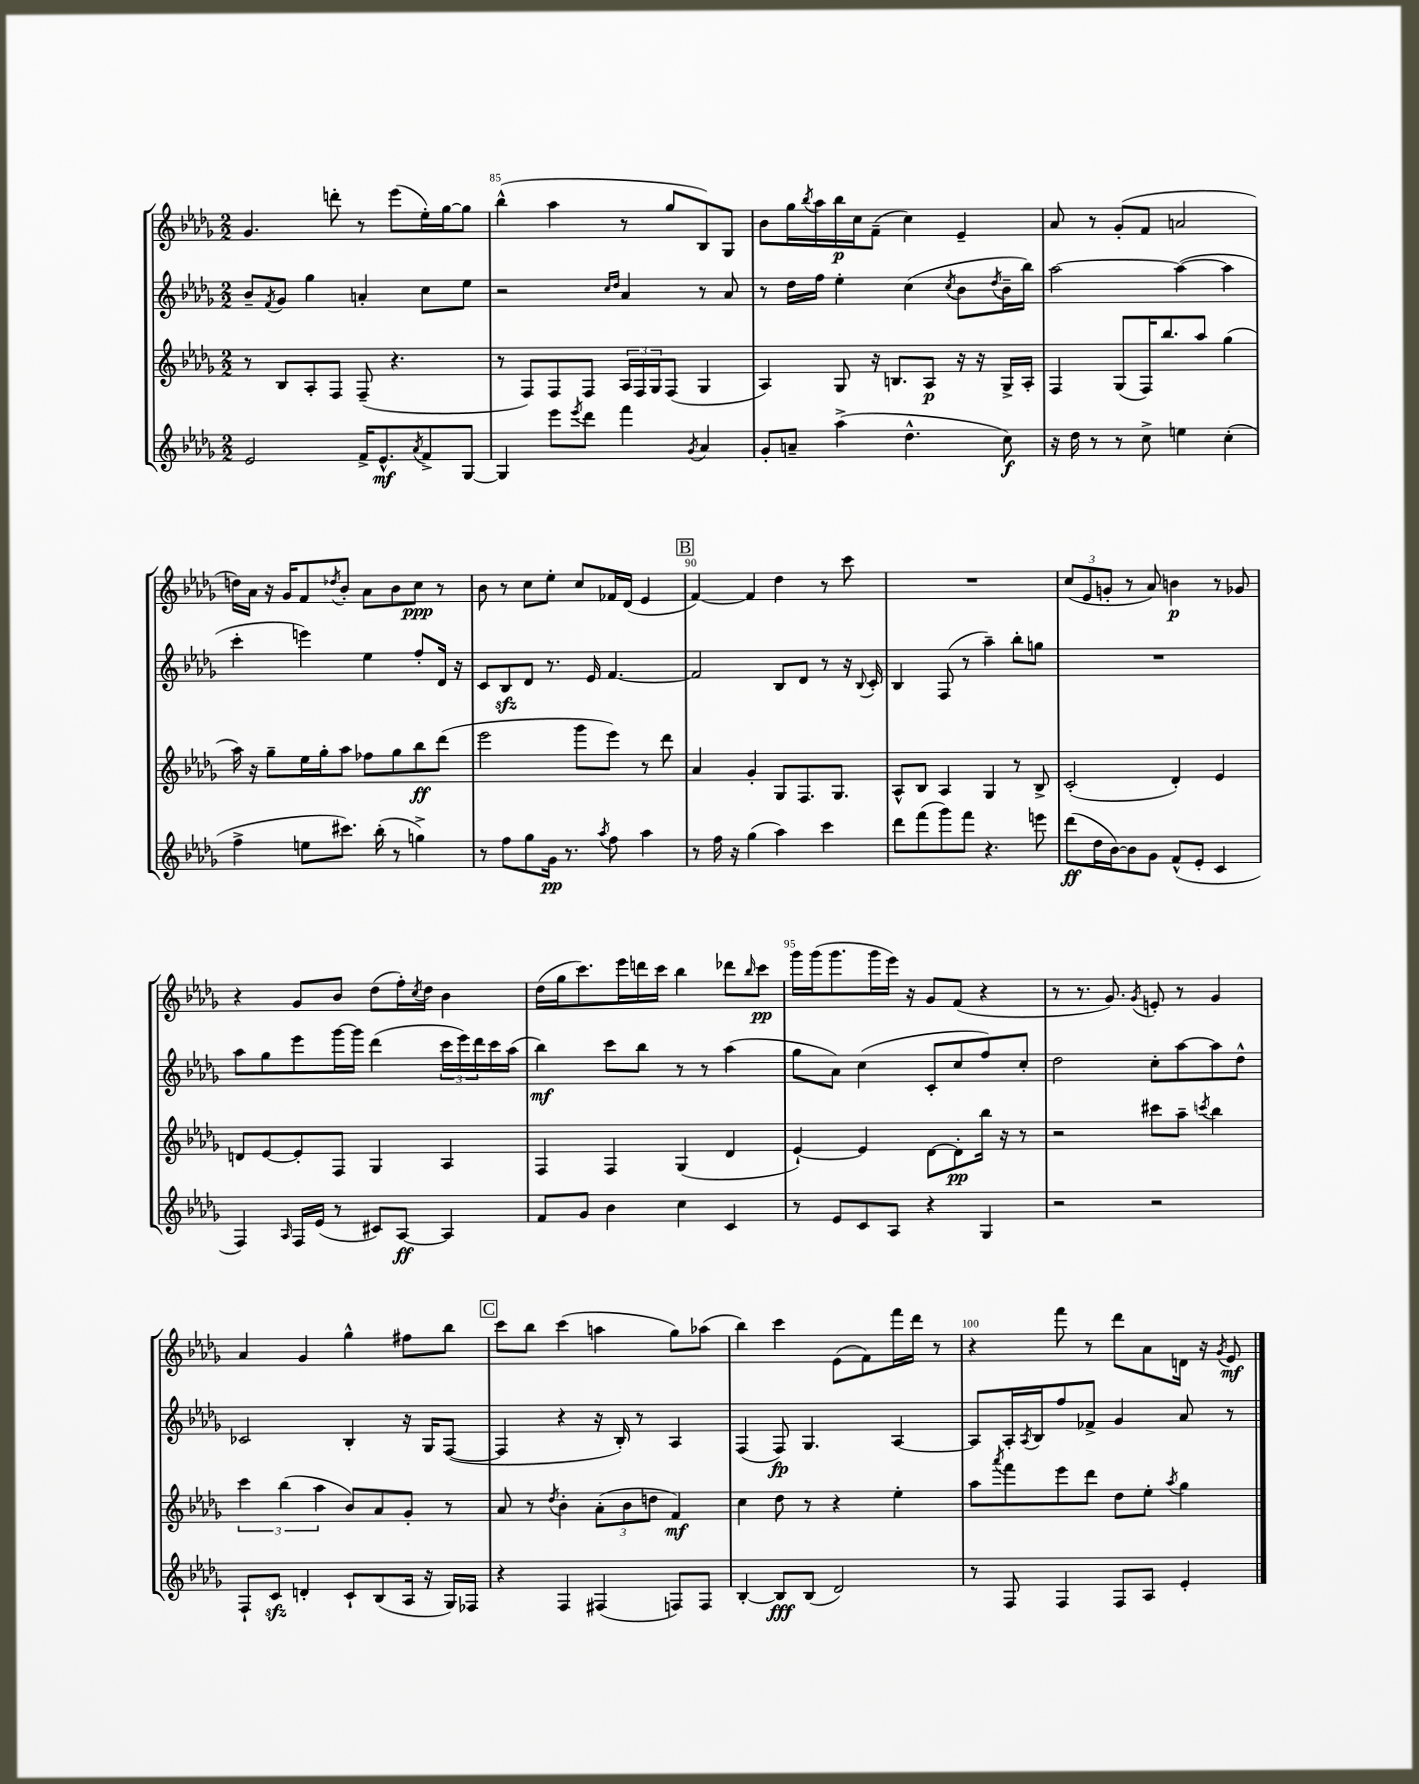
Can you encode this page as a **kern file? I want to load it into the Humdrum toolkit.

**kern	**kern	**kern	**kern
*staff4	*staff3	*staff2	*staff1
*clefG2	*clefG2	*clefG2	*clefG2
*k[b-e-a-d-g-]	*k[b-e-a-d-g-]	*k[b-e-a-d-g-]	*k[b-e-a-d-g-]
*M2/2	*M2/2	*M2/2	*M2/2
2e-	8r	8b-~	4.g-
.	.	8qf	.
.	8B-	8g-	.
.	8A-'	4gg-	.
.	8F	.	8ddd'
16f^	(8F~	4a'	8r
8.e-^^	.	.	.
.	4.r	.	(8eee-
8qa-	.	.	.
8f^	.	8cc	16ee-')
.	.	.	[16gg-
[8G-	.	8ee-	8gg-]
=	=	=	=
4G-]	8r	2r	(4bb-^^
.	8F)	.	.
8eee-	8F	.	4aa-
8qeee-	.	.	.
8ddd-	8F	.	.
.	.	16qqcc	.
.	.	16qqdd-	.
4fff	24A-	4a-	8r
.	24F	.	.
.	24G-	.	.
.	(8F	.	8gg-
8qg-	.	.	.
4a-	4G-	8r	8B-)
.	.	8a-	8G-
=	=	=	=
8g-'	4A-)	8r	8b-
8a~	.	16dd-	16gg-
.	.	.	8qbb-
.	.	16ff	16aa-
(4aa-^	8G-	4ee-'	16bb-
.	.	.	16cc
.	16r	.	(8f~
.	8.B	.	.
4.dd-^^	.	(4cc	4cc)
.	8A-	.	.
.	.	8qcc	.
.	16r	8b-	4e-~
.	16r	.	.
.	.	8qdd-	.
8cc)	16G-^	16b-~	.
.	16A-'	16bb-)	.
=	=	=	=
16r	4F	[2aa-	8a-
16dd-	.	.	.
8r	.	.	8r
8r	(8G-	.	(8g-'
8cc^	16F)	.	8f
.	8.bb-	.	.
4ee	.	(4aa-_	2a
.	8aa-	.	.
(4cc'	(4gg-	4aa-]	.
=	=	=	=
4ff^	16aa-)	4ccc'	16dd)
.	16r	.	16a-
.	8gg-~	.	16r
.	.	.	16g-
8ee	16ee-	4eee)	8f
.	16gg-'	.	.
.	.	.	8qdd-
8.ccc#)	8aa-	.	8b-'
.	8ff-	4ee-	8a-
(16bb-'	.	.	.
8r	8gg-	.	8b-
4gg^)	8bb-	8ff'	8cc
.	(8ddd-	16d-	8r
.	.	16r	.
=	=	=	=
8r	2eee-	8c	8b-
8ff	.	8B-	8r
8gg-	.	8d-	8cc
16g-	.	8.r	8ee-'
8.r	.	.	.
.	8ggg-	.	8cc
.	.	16e-	.
8qaa-	.	.	.
8ff	8eee-)	[4.f	16f-
.	.	.	(16d-
4aa-	8r	.	4e-
.	8ddd-	.	.
=	=	=	=
8r	4a-	2f]	[4f)
16ff	.	.	.
16r	.	.	.
(4gg-	4g-'	.	4f]
4aa-)	8G-	8B-	4dd-
.	8.F	8d-	.
4ccc	.	8r	8r
.	8.G-	.	.
.	.	16r	8ccc
.	.	8qqB-	.
.	.	16c'	.
=	=	=	=
8ddd-	8A-^^	4B-	1r
(8fff	8B-	.	.
8ggg-)	4A-	(8F	.
8fff	.	8r	.
4.r	4G-	4aa-~)	.
.	8r	8bb-'	.
8eee	8B-^	8gg	.
=	=	=	=
(8ddd-	(2c'	1r	(12cc
.	.	.	12e-
16dd-	.	.	.
.	.	.	12g'
[16b-)	.	.	.
8b-]	.	.	8r
8g-	.	.	8a-)
(8f^^	4d-')	.	4b
8e-'	.	.	.
4c	4e-	.	8r
.	.	.	8g-
=	=	=	=
4F)	8d	8aa-	4r
.	[8e-	8gg-	.
16qqA-	.	.	.
16F	8e-']	8eee-	8g-
(16e-	.	.	.
8r	8F	[16ggg-	8b-
.	.	16ggg-]	.
8c#)	4G-	(4ddd-	(8dd-
[8A-	.	.	16ff')
.	.	.	8qcc
.	.	.	16dd-
4A-]	4A-	24ccc	4b-
.	.	24eee-)	.
.	.	24ddd-	.
.	.	16ccc	.
.	.	(16aa-	.
=	=	=	=
8f	4F	4bb-)	(16dd-
.	.	.	16gg-
8g-	.	.	8.ccc)
4b-	4F	8ccc	.
.	.	.	16eee-
.	.	8bb-	16ddd
.	.	.	16ccc
4cc	(4G-	8r	4bb-
.	.	8r	.
4c	4d-	(4aa-	8ddd-
.	.	.	16qqbb-
.	.	.	8ccc
=	=	=	=
8r	[4e-`)	8gg-	16ggg-
.	.	.	(16ggg-
8e-	.	8a-)	8.ggg-
8c	4e-]	(4cc	.
.	.	.	16ggg-
8A-	.	.	16eee-)
.	.	.	16r
4r	[8d-	8c'	8g-
.	8d-']	8cc	(8f
4G-	16bb-	8ff)	4r
.	16r	.	.
.	8r	8cc'	.
=	=	=	=
2r	2r	2dd-	8r
.	.	.	8.r
.	.	.	8.g-)
.	.	.	8qg-
2r	8ccc#	8cc'	8e'
.	8aa-~	[8aa-	8r
.	8qccc	.	.
.	4bb-	8aa-]	4g-
.	.	8dd-^^	.
=	=	=	=
8F`	6ccc	2c-	4a-
8c	.	.	.
.	(6bb-	.	.
4d'	.	.	4g-
.	6aa-	.	.
8c`	8b-)	4B-'	4gg-^^
(8B-	8a-	.	.
16A-	8g-'	16r	8ff#
16r	.	16G-	.
16G-)	8r	([8F	8bb-
16F-	.	.	.
=	=	=	=
4r	8a-	4F]	8ccc
.	8r	.	8bb-
.	8qdd-	.	.
4F	4b-'	4r	(4ccc
(4F#	(12a-'	16r	4aa
.	.	16B-')	.
.	12b-	.	.
.	.	8r	.
.	12dd	.	.
8F)	4f)	4A-	8gg-)
8F	.	.	(8aa-
=	=	=	=
[4B-'	4cc	(4F	4bb-)
8B-]	8dd-	8F)	4ccc
(8B-	8r	4.G-	.
2d-)	4r	.	(8e-
.	.	.	8f)
.	4ee-'	[4A-	16fff
.	.	.	16ddd-
.	.	.	8r
=	=	=	=
8r	8aa-	8A-]	4r
.	8qaaa-	.	.
8F	8fff	16A-'	.
.	.	8qA-	.
.	.	16B-	.
4F	8eee-	8ff	8fff
.	8ddd-	8f-^	8r
8F	8dd-	4g-	8ddd-
8A-	8ee-'	.	8a-
.	8qaa-	.	.
4e-'	4gg-	8a-	16d
.	.	.	16r
.	.	.	8qg-
.	.	8r	8e-
==	==	==	==
*-	*-	*-	*-
